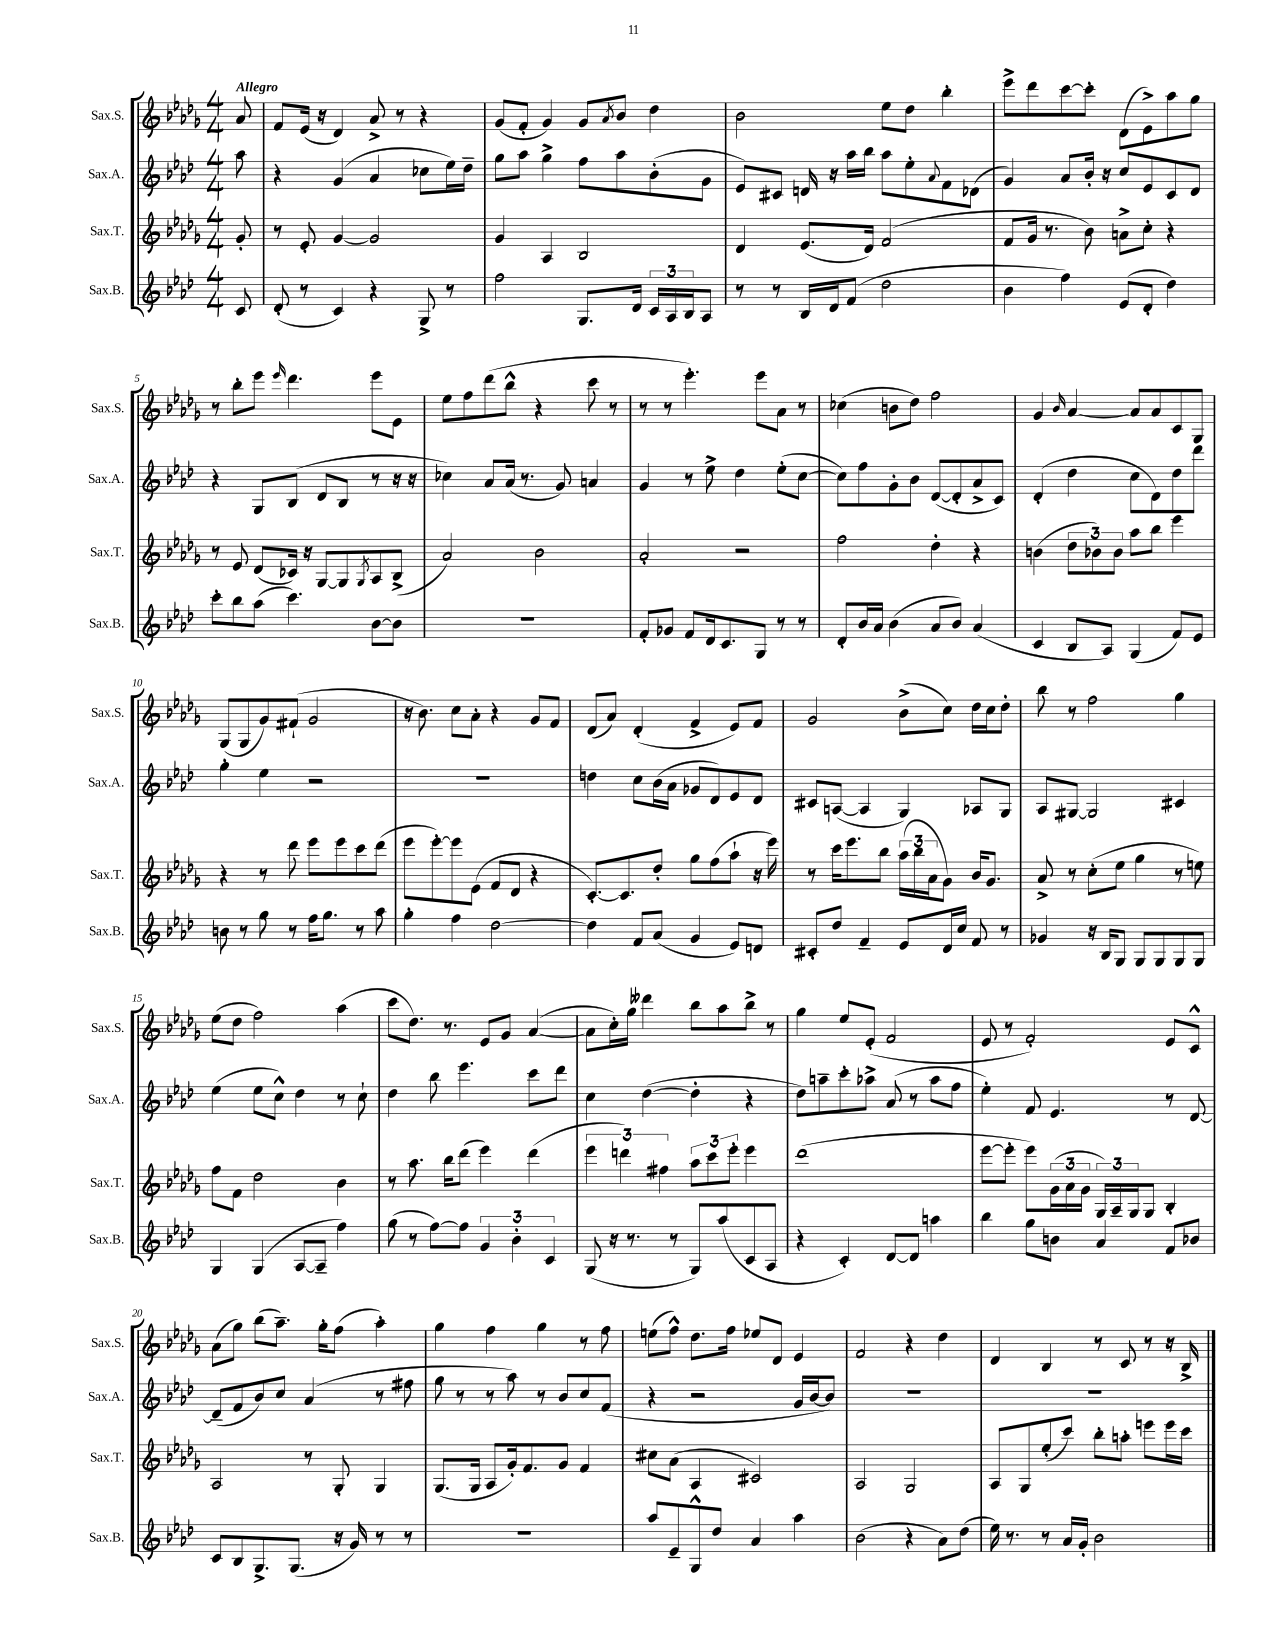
<<
\new StaffGroup <<
\new Staff = "s0" \with { instrumentName = "Sax.S." shortInstrumentName = "Sax.S." } {
    \clef treble \key des \major \numericTimeSignature \time 4/4 \partial 8 \tempo "Allegro"
    aes'8 |
    f'8 ees'16( r16 des'4) aes'8-> r8 r4 |
    ges'8( f'8-. ges'4) ges'8 \acciaccatura { aes'8 } bes'8 des''4 |
    bes'2 ees''8 des''8 bes''4-. |
    ees'''8-> des'''8 c'''8~ c'''8-. des'8( ees'8->) aes''8 ges''8 |
    r8 bes''8-. ees'''8 \grace { ees'''16 } des'''4. ees'''8 ees'8 |
    ees''8 f''8 des'''8( bes''8-^ r4 c'''8 r8 |
    r8 r8 ees'''4.-.) ees'''8 aes'8 r8 |
    ces''4( b'8 des''8) f''2 |
    ges'4 \grace { bes'16 } aes'4~ aes'8 aes'8 c'8 ges8 |
    ges8( ges8 ges'8) fis'8-!( ges'2 |
    r16 bes'8.) c''8 aes'8-. r4 ges'8 f'8 |
    des'8( aes'8) des'4-.( f'4-> ees'8) f'8 |
    ges'2 bes'8->( c''8) des''16 c''16 des''8-. |
    bes''8 r8 f''2 ges''4 |
    ees''8( des''8 f''2) aes''4( |
    c'''8 des''8.) r8. ees'8 ges'8 aes'4~( |
    aes'8 c''16-.) ges''16 deses'''4 bes''8 aes''8 bes''8-> r8 |
    ges''4 ees''8 ees'8-.( f'2 |
    ees'8 r8 f'2-.) ees'8 c'8-^ |
    aes'8( ges''8) bes''8( aes''8.--) ges''16-. f''8( aes''4-.) |
    ges''4 f''4 ges''4 r8 f''8 |
    e''8( f''8-^) des''8. f''16 ees''8 des'8 ees'4 |
    f'2 r4 des''4 |
    des'4 bes4 r8 c'8 r8 r16 bes16-> \bar "|." |
}
\new Staff = "s1" \with { instrumentName = "Sax.A." shortInstrumentName = "Sax.A." } {
    \clef treble \key aes \major \numericTimeSignature \time 4/4 \partial 8
    aes''8 |
    r4 g'4( aes'4 ces''8 ees''16) des''16-- |
    g''8 aes''8 g''4-> f''8 aes''8 bes'8-.( g'8 |
    ees'8) cis'8 d'16 r16 aes''16 bes''16 aes''8 ees''8-. \appoggiatura { aes'8 } f'8 des'8( |
    g'4) aes'8 bes'16-. r16 c''8 ees'8 c'8 des'8 |
    r4 g8 bes8( des'8 bes8 r8 r16 r16 |
    ces''4) aes'8 aes'16( r8. g'8) a'4 |
    g'4 r8 ees''8-> des''4 ees''8-.( c''8~ |
    c''8) f''8 g'8-. bes'8 des'8~( des'8-. aes'8-> c'8) |
    des'4-.( des''4 c''8 des'8) des''8 des'''8 |
    g''4-. ees''4 r2 |
    R1 |
    d''4 c''8 bes'16( aes'16 ges'8 des'8) ees'8 des'8 |
    cis'8 a8~( a4 g4) aes8 g8 |
    aes8 gis8~ gis2 cis'4 |
    ees''4( ees''8 c''8-^) des''4 r8 c''8-! |
    des''4 bes''8 ees'''4. c'''8 des'''8 |
    c''4 des''4~( des''4-. r4 |
    des''8) a''8-- c'''8-. aes''8-> aes'8( r8 aes''8 f''8 |
    ees''4-.) f'8 ees'4. r8 des'8~ |
    des'8--( f'8 bes'8) c''8 aes'4( r8 fis''8 |
    g''8 r8 r8 aes''8) r8 bes'8 c''8 f'8( |
    r4 r2 g'16 bes'16~ bes'8) |
    R1 |
    R1 \bar "|." |
}
\new Staff = "s2" \with { instrumentName = "Sax.T." shortInstrumentName = "Sax.T." } {
    \clef treble \key des \major \numericTimeSignature \time 4/4 \partial 8
    ges'8-. |
    r8 ees'8-. ges'4~ ges'2 |
    ges'4 aes4 bes2 |
    des'4 ees'8.( des'16) f'2( |
    f'8 ges'16 r8. bes'8) a'8-> c''8-. r4 |
    r8 ees'8 des'8( ces'16) r16 ges8~ ges8 \acciaccatura { ges8 } aes8 bes8->( |
    aes'2) bes'2 |
    aes'2-. r2 |
    f''2 des''4-. r4 |
    b'4( \tuplet 3/2 { des''8 bes'8) bes'8 } aes''8 bes''8 ees'''4 |
    r4 r8 des'''8 ees'''8 ees'''8 c'''8 des'''8( |
    ees'''8 ees'''8~-.) ees'''8 ees'8( f'8 des'8 r4 |
    c'8.~-.) c'8. des''8-. ges''8 f''8( aes''8-! r16 ees'''16) |
    r8 c'''16 ees'''8. bes''8 \tuplet 3/2 { aes''16( bes''16 aes'16 } ges'8) bes'16 ges'8. |
    aes'8-> r8 c''8-.( ees''8 ges''4 r8 e''8) |
    f''8 f'8 des''2 bes'4 |
    r8 aes''8. bes''16 des'''8( ees'''4) des'''4( |
    \tuplet 3/2 { ees'''4 d'''4) fis''4 } \tuplet 3/2 { aes''8 c'''8 ees'''8-. } ees'''4 |
    des'''1( |
    ees'''8~ ees'''8-. ees'''8) \tuplet 3/2 { ges'16( aes'16 ges'16 } \tuplet 3/2 { ges16) aes16-- ges16 } ges8 bes4-. |
    aes2 r8 ges8-. ges4 |
    ges8.( ges16 aes8 ges'16-.) f'8. ges'8 f'4 |
    cis''8 aes'8( aes4 cis'2) |
    aes2 ges2 |
    aes8 ges8 ees''8-.( c'''8) bes''8-. a''8-. e'''8 e'''16 c'''16 \bar "|." |
}
\new Staff = "s3" \with { instrumentName = "Sax.B." shortInstrumentName = "Sax.B." } {
    \clef treble \key aes \major \numericTimeSignature \time 4/4 \partial 8
    c'8 |
    des'8-.( r8 c'4) r4 g8-> r8 |
    f''2 g8. des'16 \tuplet 3/2 { c'16 aes16 bes16 } aes8 |
    r8 r8 bes16 des'16 f'8( des''2 |
    bes'4 f''4) ees'8( des'8-. des''4) |
    c'''8-. bes''8 aes''8( c'''4.) bes'8~ bes'8 |
    r1 |
    f'8-. ges'8 f'8 des'16 c'8. g8 r8 r8 |
    des'8-. bes'16 aes'16 bes'4( aes'8 bes'8) aes'4( |
    c'4 bes8 aes8) g4( f'8) ees'8 |
    b'8 r8 g''8 r8 f''16 g''8. r8 aes''8 |
    g''4-. f''4 des''2~ |
    des''4 f'8 aes'8( g'4 ees'8) d'8 |
    cis'8-. des''8 f'4-- ees'8 des'16 c''16 f'8 r8 |
    ges'4 r16 bes16 g8 g8 g8 g8 g8 |
    g4 g4( aes8~ aes8-- f''4) |
    g''8( r8 f''8~) f''8 \tuplet 3/2 { g'4 bes'4-. c'4 } |
    g8( r16 r8. r8 g8) aes''8( c'8 aes8 |
    r4 c'4-.) des'8~ des'8 a''4 |
    bes''4 g''8 b'8 aes'4 f'8 bes'8 |
    c'8 bes8 g8.-> g8.( r16 g'16) r8 r8 |
    R1 |
    aes''8 ees'8-- g8-^ des''8 aes'4 aes''4 |
    bes'2( r4 aes'8) des''8( |
    ees''16) r8. r8 aes'16 g'16-. bes'2 \bar "|." |
}
>>
>>
